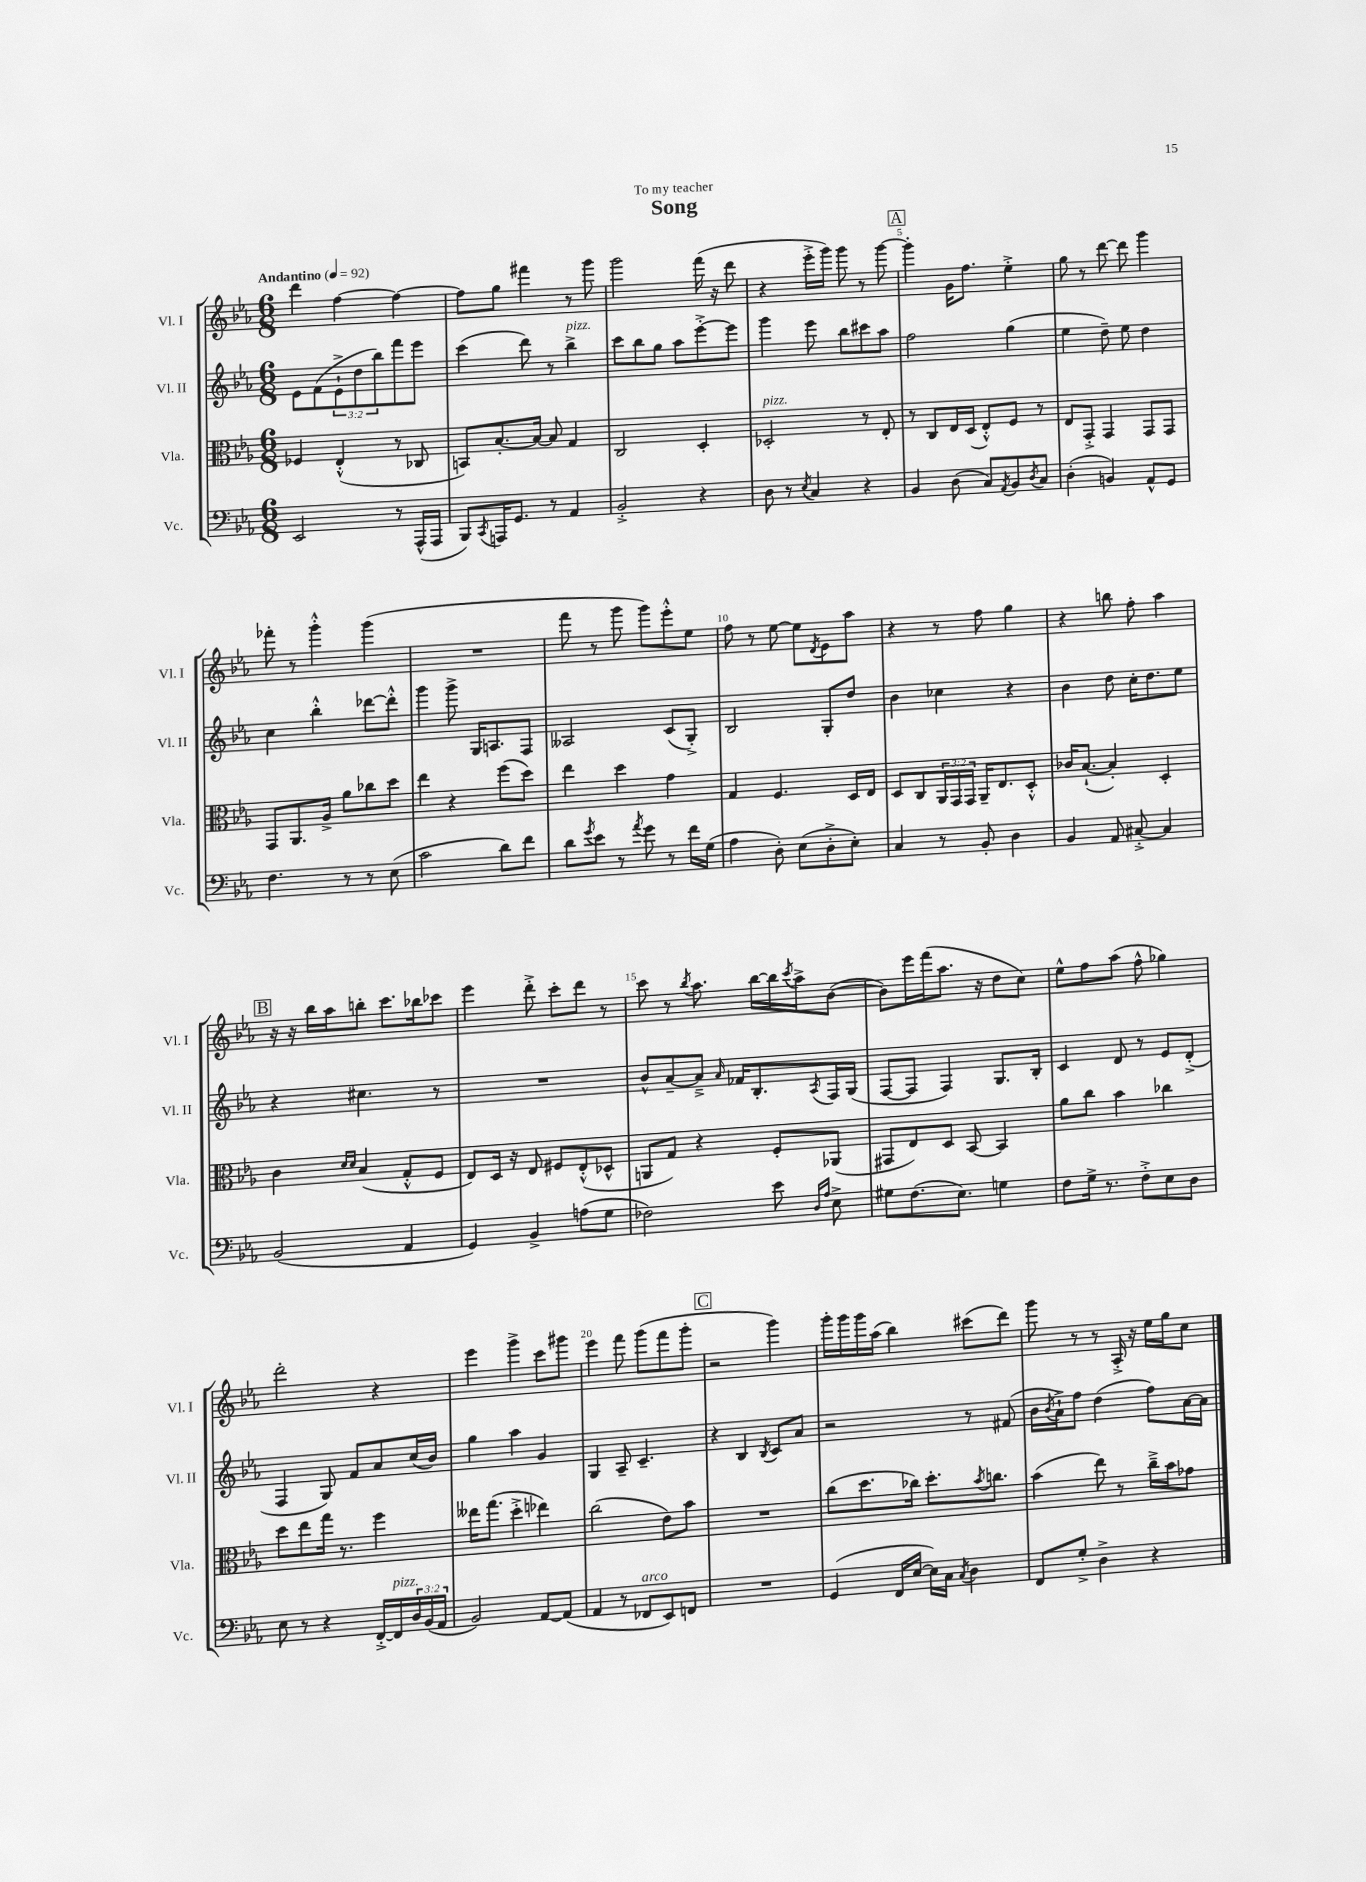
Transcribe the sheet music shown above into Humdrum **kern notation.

**kern	**kern	**kern	**kern
*staff4	*staff3	*staff2	*staff1
*clefF4	*clefC3	*clefG2	*clefG2
*k[b-e-a-]	*k[b-e-a-]	*k[b-e-a-]	*k[b-e-a-]
*M6/8	*M6/8	*M6/8	*M6/8
*MM92	*MM92	*MM92	*MM92
2EE-/	4F-/	8e-\L	4ddd\
.	.	(8f\	.
.	(4E-'^^/	12e-`^\	[4ff\
.	.	12dd\	.
.	.	12bb-\)	.
8r	8r	8fff\	4ff\_
(16AAA-^^/LL	8C-/	8eee-\J	.
16AAA-/JJ	.	.	.
=	=	=	=
8BBB-/L)	8BB/L)	(4ccc\	8ff\]L
8qCC/	.	.	.
16AAA/K	[8.B-'/	.	8gg\J
8.GG/J	.	.	.
.	.	8ddd\)	4fff#\
.	16B-/_Jk	.	.
8r	8B-/]	8r	.
4AA-/	4G/	4bb-^\	8r
.	.	.	8ggg\
=	=	=	=
2BB-'^/	2C/	8ccc\L	2ggg\
.	.	8bb-\	.
.	.	8gg\J	.
.	.	8aa-\L	.
4r	4D'/	[8eee-'^\	(16fff\
.	.	.	16r
.	.	8eee-\]J	8ddd\
=	=	=	=
8D\	2D-'/	4ggg\	4r
8r	.	.	.
8qE-/	.	.	.
4C/	.	8eee-\	16eee-'^\LL
.	.	.	16ggg\JJ)
.	.	8bb-\L	8ggg\
4r	8r	8ccc#\	8r
.	8E-'/	8aa-\J	[8ggg\
=	=	=	=
4BB-/	8r	2ff\	4ggg'\]
.	8C/L	.	.
(8D\	16E-/L	.	16g\LK
.	(16D/JJ	.	8.ff\J
8C/L)	8E-'^^/L)	.	.
8qAA-/	.	.	.
8BB-/	8F/J	(4gg\	4ee-'^\
8qD/	.	.	.
8C/J	8r	.	.
=	=	=	=
(4D'\	8E-/L	4ee-\	8gg\
.	8GG'^/J	.	8r
4BB/)	4GG/	8dd~\)	[8ddd\
.	.	8ee-\	8ddd\]
8AA-^^/L	8GG/L	4dd\	4ggg\
8GG/J	8GG/J	.	.
=	=	=	=
4.F\	8GG/L	4cc\	8fff-'\
.	8.AA-/	.	8r
.	.	4bb-'^^\	4ggg'^^\
.	16A-^/Jk	.	.
8r	8a-\L	.	.
8r	8cc-\	[8ddd-\L	(4ggg\
(8E-\	8dd\J	8ddd-'^^\]J	.
=	=	=	=
2c\	4ee-\	4ggg\	2.r
.	4r	8ggg^\	.
.	.	16G/LK	.
.	.	8.A/	.
8d\L)	(8ff\L	.	.
8f\J	8dd\J)	8F/J	.
=	=	=	=
8d\L	4ee-\	2A--/	8fff\
8qg/	.	.	.
8e-\J	.	.	8r
8r	4dd\	.	8ggg\
8qa-/	.	.	.
8g\	.	.	8ggg\L)
8r	4g\	(8c/L	8eee-'^^\
16f\LL	.	8G'^/J)	8ee-\J
(16G\JJ	.	.	.
=	=	=	=
4A-\	4G/	2B-/	8ff\
.	.	.	8r
8D'\)	4.F/	.	[8ee-\
(8E-\L	.	.	8ee-\]L
.	.	.	8qd/
8D'^\	.	8G'/L	8e-\
8E-'\J)	16D/LL	8dd/J	8aa-\J
.	16E-/JJ	.	.
=	=	=	=
4C/	8D/L	4b-\	4r
.	8C/	.	.
8r	24AA-/L	4cc-\	8r
.	24GG/	.	.
.	24GG/JJ	.	.
8BB-'/	16AA-~/LK	.	8ff\
.	8.E-/	.	.
4D\	.	4r	4gg\
.	8D'^^/J	.	.
=	=	=	=
4BB-/	16c-/LK	4b-\	4r
.	([8.B-`/J	.	.
8AA-/	4B-'/])	8dd\	8bb\
[8C#'^/	.	16cc'\LK	8ff'\
.	.	8.dd\	.
4C#/]	4D'/	.	4aa-\
.	.	8ee-\J	.
=	=	=	=
(2BB-/	4c\	4r	16r
.	.	.	16r
.	.	.	16bb-\LL
.	.	.	16aa-\J
.	16qqd/LL	.	.
.	16qqd/JJ	.	.
.	(4B-/	4.cc#\	8bb'\J
.	.	.	8.ccc\L
4AA-/	8G'^^/L	.	.
.	.	.	16bb-\k
.	8F/J	8r	8ccc-\J
=	=	=	=
4GG/)	8E-/L)	2.r	4eee-\
.	16D/Jk	.	.
.	16r	.	.
4BB-^/	8E-/	.	8ddd'^\
.	8F#/L	.	8ccc'\L
(8A\L	(8E-'^^/	.	8ddd\J
8G\J	8D-^^/J	.	8r
=	=	=	=
2F-\)	8AA/L	8b-^^/L	8ccc\
.	8G/J)	[8a-~/	8r
.	.	.	8qbb-/
.	4r	8a-~^/]J	8.aa-\
.	.	16qqa-/	.
.	.	16f-/LK	.
.	.	8.B-'/	[16bb-\LL
8e-\	8F'/L	.	16bb-\]
.	.	.	8qccc/
.	.	.	16aa-^\J
16qqD/LL	.	.	.
16qqA-/JJ	.	8qA-/	.
8E-^\	(8AA-/J	16F/L	([8b-\J
.	.	(16G/JJ	.
=	=	=	=
8G#\L	8GG#/L	[8F/L	8b-\]L)
(8.F\	8E-/)	8F/]J	16eee-\L
.	.	.	(16fff\J
.	8D/J	4F/)	8.aa-\J
8.E-\J)	.	.	.
.	[8BB-/	.	.
.	.	.	16r
4G\	4BB-/]	8.G/L	8dd\L
.	.	.	8cc\J)
.	.	16B-'/Jk	.
=	=	=	=
8F\L	8a-\L	4c/	8ee-^^\L
16G^\Jk	8cc\J	.	8ff\
8.r	.	.	.
.	4b-\	8d/	(8aa-\J
8F'^\L	.	8r	8ff^^\
8E-\	4cc-\	8e-/L	4gg-\)
8D\J	.	(8d'^/J	.
=	=	=	=
8E-\	8dd\L	4F/	2ddd'\
8r	8ee-\	.	.
4r	16gg\Jk	8G/)	.
.	8.r	.	.
.	.	8f/L	.
[16FF'^/LL	4ff\	8a-/	4r
16FF/]	.	.	.
24D/	.	(16cc/L	.
(24BB-/	.	.	.
.	.	16b-/JJ)	.
24AA-/JJ	.	.	.
=	=	=	=
2BB-/)	16ee--\LK	4gg\	4eee-\
.	(8.gg\J	.	.
.	4dd'^\	4aa-\	4ggg^\
[8AA-/L	4ee-\)	4g/	8ccc\L
(8AA-/]J	.	.	8ggg#\J
=	=	=	=
4AA-/	(2cc\	4G/	4eee-\
8r	.	8A-~/	8fff\
8FF-/L	.	4.c~/	(8ggg\L
8EE-/)	8e-\L)	.	8fff\
8FF/J	8b-\J	.	8ggg'\J
=	=	=	=
2.r	2.r	4r	2r
.	.	4B-/	.
.	.	8qB-/	.
.	.	8c/L	4ggg\)
.	.	8a-/J	.
=	=	=	=
(4GG/	(8cc\L	2r	16ggg'\LL
.	.	.	16ggg\
.	8.dd\	.	16ggg\
.	.	.	(16aa-\JJ
16FF/LL	.	.	4bb-\)
[16E-/JJ	16cc-\Jk)	.	.
16E-\]LL)	8.dd'\L	.	.
16C\JJ	.	.	.
8qC/	.	.	.
4D\	.	8r	(8ccc#\L
.	8qb-/	.	.
.	8.cc\J	.	.
.	.	(8f#/	8ddd\J)
=	=	=	=
8FF/L	(4b-\	16b-\LL	8ggg\
.	.	8qb-/	.
.	.	16a-`^\J)	.
8G'^/J	.	8ff\J	8r
4D^\	8ee-\)	(4dd\	8r
.	8r	.	16A-'^/
.	.	.	16r
4r	16cc~^\LL	8ff\L)	16ee-\LL
.	16b-\J	.	16gg\J
.	8g-\J	[16a-\L	8cc\J
.	.	16a-\]JJ	.
==	==	==	==
*-	*-	*-	*-
